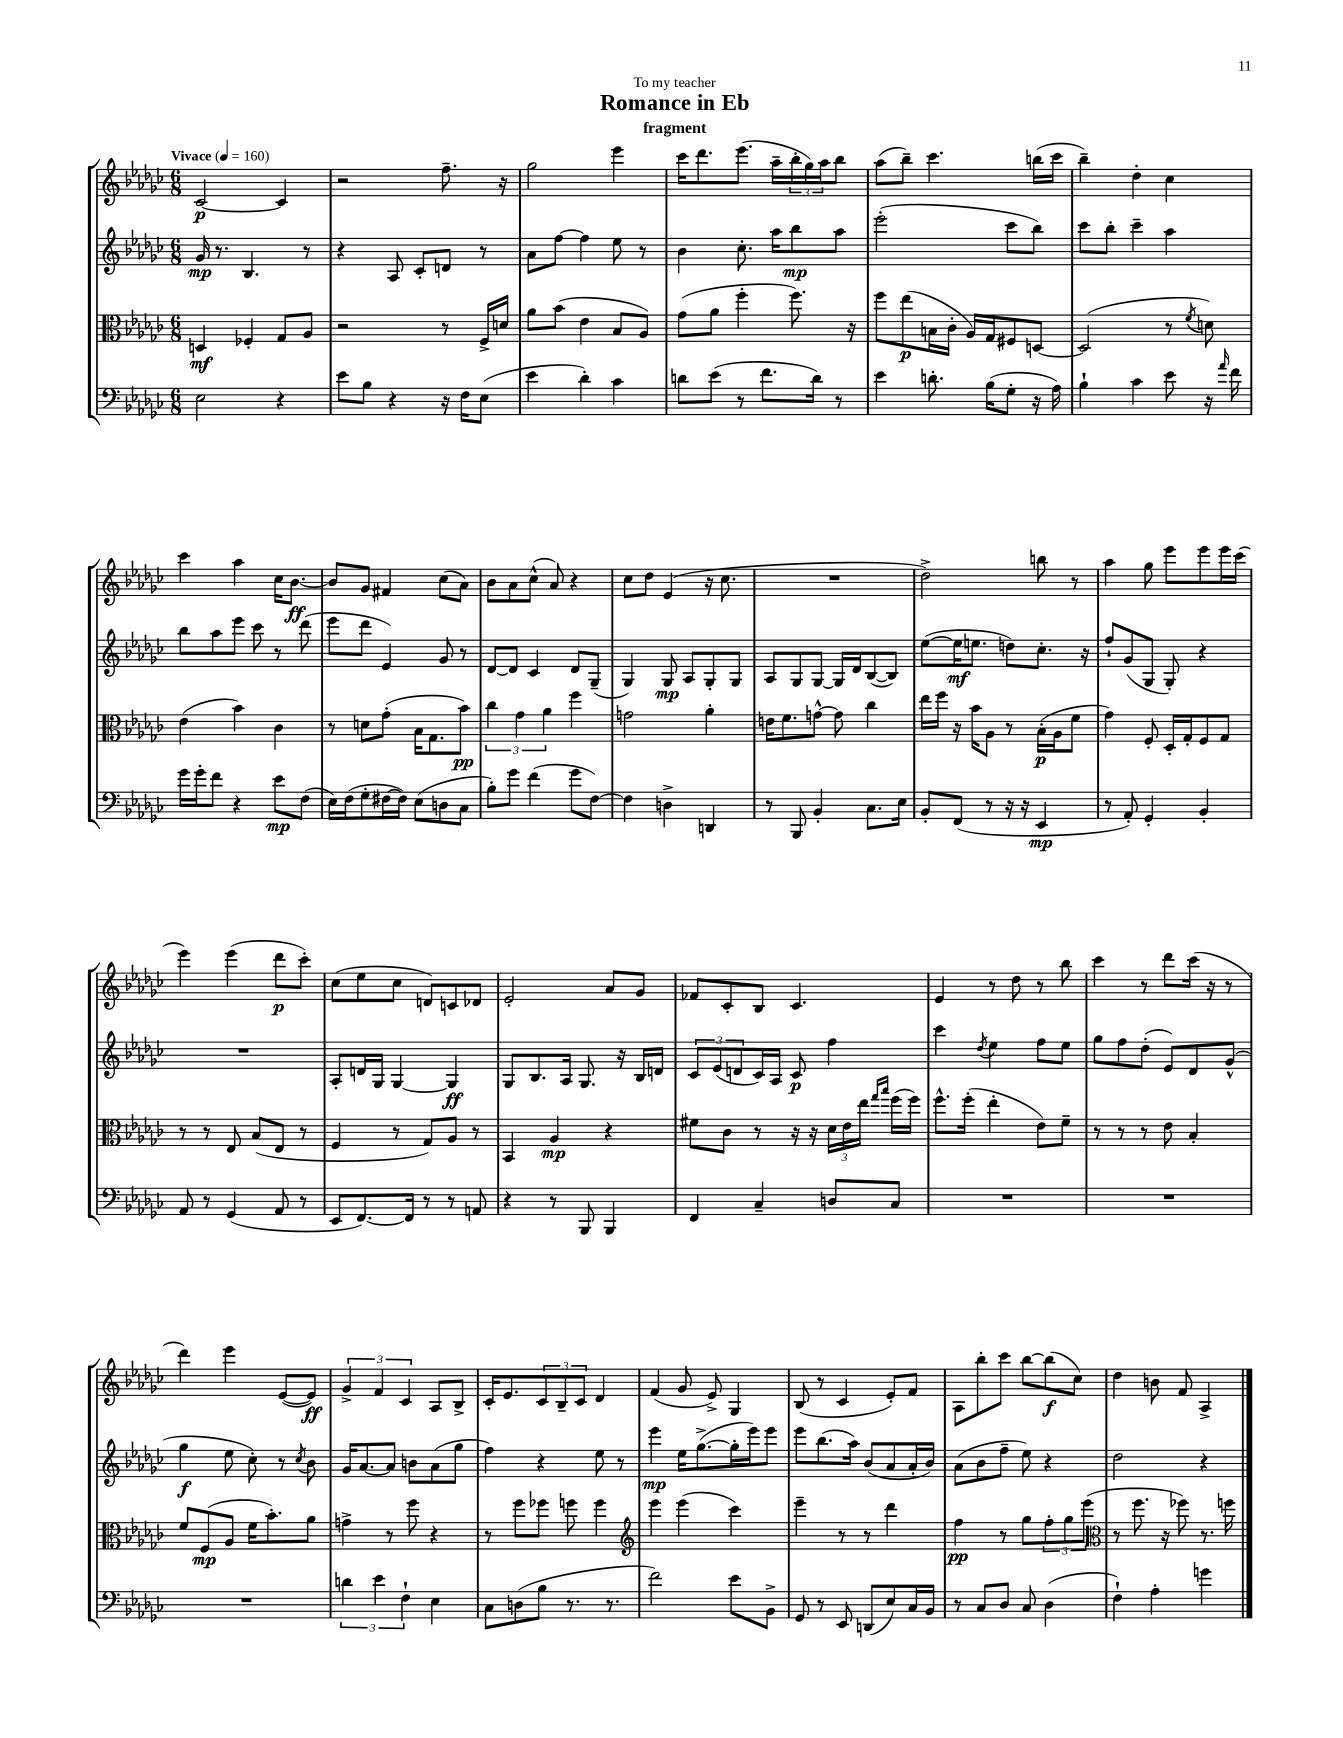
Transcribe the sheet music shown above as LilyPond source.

\header { title = "Romance in Eb" subtitle = "fragment" dedication = "To my teacher" }
<<
\new StaffGroup <<
\new Staff = "s0" {
    \clef treble \key ges \major \numericTimeSignature \time 6/8 \tempo "Vivace" 4 = 160
    ces'2~\p ces'4 |
    r2 f''8.-- r16 |
    ges''2 ees'''4 |
    ces'''16 des'''8. ees'''8.( aes''16-- \tuplet 3/2 { bes''16-. ges''16) aes''16 } bes''8 |
    aes''8( bes''8--) ces'''4. b''16( ces'''16 |
    bes''4--) des''4-. ces''4 |
    ces'''4 aes''4 ces''16 bes'8.~\ff |
    bes'8 ges'8 fis'4 ces''8( aes'8) |
    bes'8 aes'8 ces''8-^( aes'8) r4 |
    ces''8 des''8 ees'4( r16 ces''8. |
    R2. |
    des''2->) b''8 r8 |
    aes''4 ges''8 ees'''8 ees'''8 ees'''16 ces'''16( |
    ees'''4) ees'''4( des'''8\p ces'''8-.) |
    ces''8( ees''8 ces''8 d'8) c'8 des'8 |
    ees'2-. aes'8 ges'8 |
    fes'8 ces'8-. bes8 ces'4. |
    ees'4 r8 des''8 r8 bes''8 |
    ces'''4 r8 des'''8 ces'''16( r16 r8 |
    des'''4) ees'''4 ees'8~( ees'8\ff) |
    \tuplet 3/2 { ges'4-> f'4 ces'4 } aes8 bes8-> |
    ces'16-. ees'8. \tuplet 3/2 { ces'8 bes8-- ces'8 } des'4 |
    f'4( ges'8 ees'8->) ges4 |
    bes8( r8 ces'4 ees'8-.) f'8 |
    aes8 bes''8-. ces'''8 bes''8~ bes''8\f( ces''8) |
    des''4 b'8 f'8 aes4-> \bar "|." |
}
\new Staff = "s1" {
    \clef treble \key ges \major \numericTimeSignature \time 6/8
    ges'16\mp r8. bes4. r8 |
    r4 aes8 ces'8-. d'8 r8 |
    aes'8 f''8~ f''4 ees''8 r8 |
    bes'4 ces''8.-. aes''16 bes''8\mp aes''8 |
    ees'''2-.( ces'''8 bes''8) |
    ces'''8 bes''8-. ces'''4-- aes''4 |
    bes''8 aes''8 ees'''8 ces'''8 r8 des'''8( |
    ees'''8 des'''8 ees'4) ges'8 r8 |
    des'8~ des'8 ces'4 des'8 ges8--( |
    ges4) ges8\mp aes8 ges8-. ges8 |
    aes8 ges8 ges8~ ges16 des'16 bes8~( bes8) |
    ees''8~( ees''16\mf e''8. d''8) ces''8.-. r16 |
    f''8-! ges'8( ges8 ges8-.) r4 |
    R2. |
    aes8-. d'16 ges16 ges4~ ges4\ff |
    ges8 bes8. aes16 ges8. r16 bes16 d'16 |
    \tuplet 3/2 { ces'8 ees'8( d'8 } ces'16) aes16 ces'8\p f''4 |
    ces'''4 \acciaccatura { des''8 } ees''4 f''8 ees''8 |
    ges''8 f''8 des''8-.( ees'8) des'8 ges'8-^( |
    ges''4\f ees''8 ces''8-.) r8 \acciaccatura { ces''8 } bes'8 |
    ges'16 aes'8.~ aes'8 b'8 aes'8( ges''8 |
    f''4) r4 ees''8 r8 |
    ees'''4\mp ees''16 ges''8.~->( ges''16-. ees'''16) ees'''8 |
    ees'''8 bes''8.( aes''16) bes'8( aes'8 aes'16-. bes'16) |
    aes'8( bes'8 f''8-- ees''8) r4 |
    des''2 r4 \bar "|." |
}
\new Staff = "s2" {
    \clef alto \key ges \major \numericTimeSignature \time 6/8
    d4\mf fes4-. ges8 aes8 |
    r2 r8 f16-> d'16 |
    aes'8 bes'8( ees'4 bes8 aes8) |
    ges'8( aes'8 f''4-. f''8.) r16 |
    f''8 ees''8\p( b16 ces'16-. aes16) ges16 fis8 d8~ |
    d2( r8 \acciaccatura { f'8 } d'8) |
    ees'4( bes'4) ces'4 |
    r8 d'8 ges'8-.( bes16 ges8. bes'8\pp) |
    \tuplet 3/2 { ces''4 ges'4 aes'4 } f''4 |
    g'2 aes'4-. |
    e'16 f'8. g'8~-^ g'8 ces''4 |
    ees''16 f''16 r16 bes'16 aes8 r8 bes16-.\p( aes16 f'8 |
    ges'4) f8-. des16-. ges16-. f8 ges8 |
    r8 r8 ees8 bes8( ees8 r8 |
    f4 r8 ges8) aes8 r8 |
    bes,4 aes4\mp r4 |
    fis'8 ces'8 r8 r16 r16 \tuplet 3/2 { des'16 ees'16 ees''16 } \grace { ges''16 bes''16 } f''16( f''16) |
    f''8.-^ f''16-.( ees''4-. ees'8) f'8-- |
    r8 r8 r8 ees'8 bes4-. |
    f'8 f8\mp( aes8 f'16 bes'8.-.) aes'8 |
    g'4-> r8 f''8 r4 |
    r8 f''8 fes''8 f''8 f''4 |
    \clef treble ees'''4 ees'''4( ces'''4) |
    ees'''4-- r8 r8 des'''4 |
    f''4\pp r8 ges''8 \tuplet 3/2 { f''8-. ges''8 ees'''8( } |
    \clef alto r8 f''8. r16 fes''8) r8. f''16 \bar "|." |
}
\new Staff = "s3" {
    \clef bass \key ges \major \numericTimeSignature \time 6/8
    ees2 r4 |
    ees'8 bes8 r4 r16 f16 ees8( |
    ees'4 des'4-.) ces'4 |
    d'8 ees'8( r8 f'8. d'16) r8 |
    ees'4 d'8.-. bes16( ges8-. r16 aes16) |
    bes4-! ces'4 ees'8 r16 \grace { aes'16 } f'16 |
    ges'16 ges'16-. f'8 r4 ees'8\mp f8( |
    ees16) f16( ges8-. fis16~ fis16) ees8( d8 ces8 |
    bes8-.) ges'8 f'4( ges'8 f8~) |
    f4 d4-> d,4 |
    r8 bes,,8 bes,4-. ces8. ees16 |
    bes,8-. f,8( r8 r16 r16 ees,4\mp |
    r8 aes,8-.) ges,4-. bes,4-. |
    aes,8 r8 ges,4( aes,8 r8 |
    ees,8 f,8.~) f,16 r8 r8 a,8 |
    r4 r8 bes,,8 bes,,4 |
    f,4 ces4-- d8 ces8 |
    R2. |
    R2. |
    R2. |
    \tuplet 3/2 { d'4 ees'4 f4-! } ees4 |
    ces8 d8( bes8 r8. r8. |
    f'2) ees'8 bes,8-> |
    ges,8 r8 ees,8 d,8( ees8) ces16 bes,16 |
    r8 ces8 des8 ces8 des4( |
    f4-!) aes4-. g'4 \bar "|." |
}
>>
>>
\layout { \context { \Score \remove "Bar_number_engraver" } }
